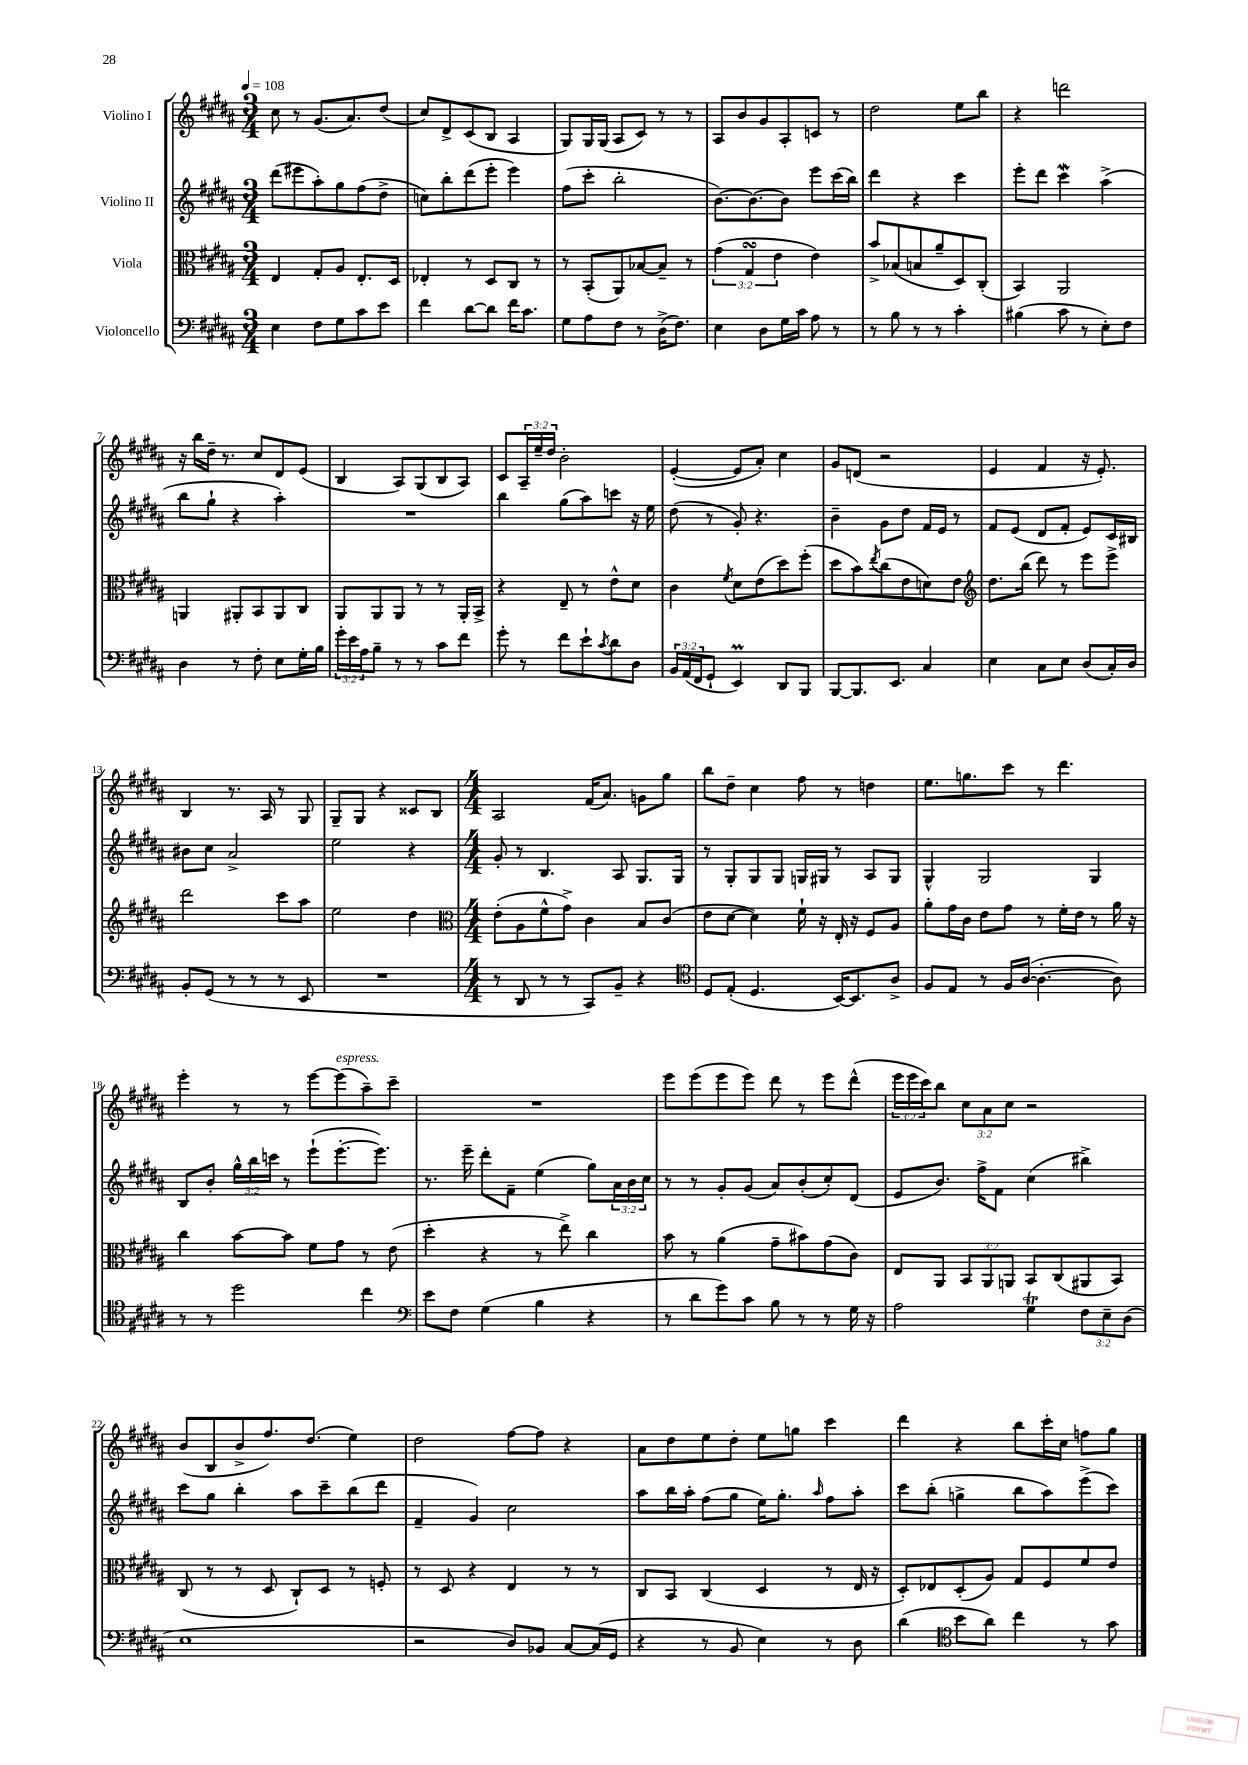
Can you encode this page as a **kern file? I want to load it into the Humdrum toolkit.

**kern	**kern	**kern	**kern
*staff4	*staff3	*staff2	*staff1
*clefF4	*clefC3	*clefG2	*clefG2
*k[f#c#g#d#a#]	*k[f#c#g#d#a#]	*k[f#c#g#d#a#]	*k[f#c#g#d#a#]
*M3/4	*M3/4	*M3/4	*M3/4
*MM108	*MM108	*MM108	*MM108
4E\	4E/	(8ddd#\L	8cc#\
.	.	8eee#\	8r
8F#\L	8G#'/L	8aa#'\)	(8.g#/L
8G#\	8A#/J	8gg#\	.
.	.	.	8.a#/)
8c#\	8.E'/L	(8ff#\	.
8e\J	.	8dd#^\J	(8dd#/J
.	16D#/Jk	.	.
=	=	=	=
4f#\	4E-'/	8cc\L)	8cc#/L)
.	.	8bb'\	8d#^/
[8d#\L	8r	(8ddd#\	(8c#/
8d#\]J	8D#/L	8eee'\J	8B/J
16f#\LK	8C#/J	4eee\)	4A#/
8.c#\J	.	.	.
.	8r	.	.
=	=	=	=
8G#\L	8r	(8ff#\L	8G#/L)
8A#\	(8BB'/L	8ccc#'\J	16G#/L
.	.	.	(16G#/JJ
8F#\J	8AA#/)	2bb'\	8A#/L
8r	[8B-/	.	8c#/J)
(16D#^\LK	8B-~/]J	.	8r
8.F#\J)	.	.	.
.	8r	.	8r
=	=	=	=
4E\	(6g#\	[8.b\L)	8A#/L
.	.	.	8b/
.	6G#/	.	.
.	.	8.b\_	.
8D#\L	.	.	8g#/
.	6e\	.	.
16G#\L	.	8b\]J	8A#'/
16c#\JJ	.	.	.
8A#\	4e\)	8eee\L	8c/J
8r	.	(16ccc#\L	8r
.	.	16bb\JJ)	.
=	=	=	=
8r	8b^/L	4ddd#\	2dd#\
8B\	(8B-/	.	.
8r	8B/	4r	.
8r	8a#~/	.	.
4c#'\	8D#/)	4ccc#\	8ee\L
.	(8C#'/J	.	8bb\J
=	=	=	=
(4B#\	4BB/)	8eee'\L	4r
.	.	8ddd#\J	.
8c#\	2AA#/	4ccc#\	2ddd\
8r	.	.	.
8E'\L)	.	(4aa#^\	.
8F#\J	.	.	.
=	=	=	=
4D#\	4AA/	8bb\L	16r
.	.	.	16bb\LL
.	.	8gg#`\J	16dd#~\JJ
.	.	.	8.r
8r	8AA#'/L	4r	.
8F#'\	8BB/	.	8cc#/L
8E\L	8AA#/	4aa#'\)	8d#/
16G#'\L	8C#/J	.	(8e/J
16B\JJ	.	.	.
=	=	=	=
24g#'\LL	8AA#/L	2.r	4B/
24e\	.	.	.
24A#\J	.	.	.
8B~\J	8AA#/	.	.
8r	8AA#/J	.	8A#/L)
8r	8r	.	(8G#/
8c#\L	8r	.	8B/
8f#\J	16AA#'/LL	.	8A#/J)
.	16BB^/JJ	.	.
=	=	=	=
8g#'\	4r	4bb\	8c#/L
8r	.	.	24A#~/L
.	.	.	24ee~/
.	.	.	24dd#/JJ
8f#\L	8E~/	(8gg#\L	2b'\
8e`\	8r	8aa#\)	.
8qc#/	.	.	.
8d#\	8e^^\L	8ccc\J	.
8D#\J	8d#\J	16r	.
.	.	16ee\	.
=	=	=	=
24BB/LL	4c#\	(8dd#\	([4e'/
(24AA#/	.	.	.
24FF#/J	.	.	.
8GG#`/J	.	8r	.
.	8qf#/	.	.
4EE/)	8d#\L	8g#'/)	8e/]L
.	(8e\	4.r	8a#'/J)
8DD#/L	8dd#\)	.	4cc#\
8BBB/J	(8ff#'\J	.	.
=	=	=	=
[8BBB/L	8dd#\L	4b~\	8g#/L
8.BBB/]	8b\)	.	(8d/J
.	8qee/	.	.
.	(8cc#\	8g#\L	2r
8.EE/J	.	.	.
.	8e\	8dd#\J	.
4C#/	8d\)	16f#/LL	.
.	.	16e/JJ	.
.	8e\J	8r	.
=	=	=	=
*	*clefG2	*	*
4E\	8.dd#\L	8f#/L	4e/
.	.	(8e/J	.
.	(16bb\Jk	.	.
8C#\L	8ddd#\)	8d#/L	4f#/
8E\J	8r	8f#'/J	.
(8D#/L	8eee\L	8e/L)	16r
.	.	.	8.e'/)
16C#'/L)	8eee^\J	16c#/L	.
16D#/JJ	.	16B#/JJ	.
=	=	=	=
8BB'/L	2ddd#\	8b#\L	4B/
(8GG#/J	.	8cc#\J	.
8r	.	2a#^/	8.r
8r	.	.	.
.	.	.	16A#/
8r	8ccc#\L	.	8r
8EE/	8aa#\J	.	8G#/
=	=	=	=
2.r	2ee\	2ee\	8G#~/L
.	.	.	8G#/J
.	.	.	4r
.	4dd#\	4r	8c##/L
.	.	.	8B/J
=	=	=	=
*	*clefC3	*	*
*M4/4	*M4/4	*M4/4	*M4/4
8r	(8e'\L	8g#'/	2A#/
8DD#/	8A#\	8r	.
8r	8f#^^\	4.B/	.
8r	8g#^\J)	.	.
8CC#/L)	4c#\	.	(16f#/LK
.	.	.	8.a#/J)
8BB~/J	.	8A#/	.
4r	8B/L	8.G#/L	8g\L
.	(8c#/J	.	8gg#\J
.	.	16G#/Jk	.
=	=	=	=
*clefC4	*	*	*
8D#/L	8e\L	8r	8bb\L
(8E'/J	[8d#\J	8G#'/L	8dd#~\J
4.D#/	4d#\])	8G#/	4cc#\
.	.	8G#/J	.
.	16f#`\	16G/LL	8ff#\
.	16r	16G#/JJ	.
[16BB/LK)	16E'/	8r	8r
8.BB/]	16r	.	.
.	8F#/L	8A#/L	4dd\
8A#^/J	8A#/J	8G#/J	.
=	=	=	=
8F#/L	8a#'\L	4G#^^/	8.ee\L
8E/J	16g#\L	.	.
.	16c#\JJ	.	8.gg\
8r	8e\L	2G#/	.
16F#/LL	8g#\J	.	8ccc#\J
([16A#/JJ	.	.	.
4.A#'\_	8r	.	8r
.	16f#'\LL	.	4.ddd#\
.	16e\JJ	.	.
.	8r	4G#/	.
8A#\])	16a#\	.	.
.	16r	.	.
=	=	=	=
8r	4cc#\	8B/L	4eee'\
8r	.	8b'/J	.
2dd#\	[8b\L	24gg#^^\LL	8r
.	.	24bb\	.
.	.	24ccc\JJ	.
.	8b\]J	8r	8r
.	8f#\L	(8eee`\L	[8eee\L
.	8g#\J	[8.eee'\	(8eee\]
4cc#\	8r	.	8aa#~\)
.	.	8.eee\]J)	.
.	(8e\	.	8ccc#~\J
=	=	=	=
*clefF4	*	*	*
8e\L	4dd#'\	8.r	1r
8F#\J	.	.	.
.	.	16eee~\	.
(4G#\	4r	8ddd#'\L	.
.	.	8f#~\J	.
4B\	8r	(4ee\	.
.	8ee^\)	.	.
4r	4cc#\	8gg#\L)	.
.	.	24a#\L	.
.	.	24b\	.
.	.	24cc#\JJ	.
=	=	=	=
8r	8b\	8r	8eee\L
8d#\L	8r	8r	(8eee\
8g#\)	(4a#\	8g#'/L	8eee\
8c#\J	.	(8g#/J	8eee\J)
8B\	8g#~\L	8a#/L)	8ddd#\
8r	8b#\)	(8b'/	8r
8r	(8g#\	8cc#'/)	8eee\L
16G#\	8c#\J)	(8d#/J	(8ddd#^^\J
16r	.	.	.
=	=	=	=
2A#\	8E/L	8e/L	24eee\LL
.	.	.	24eee\
.	.	.	24ccc#\J)
.	8AA#/J	8.b/J)	8bb\J
.	12BB/L	.	12cc#\L
.	.	16ff#^\LK	.
.	12AA#/	.	12a#\
.	.	8f#\J	.
.	12AA/J	.	12cc#\J
4G#\	8BB/L	(4cc#\	2r
.	(8C#/	.	.
12F#\L	8AA#/	4bb#^\)	.
12E~\	.	.	.
.	8BB/J)	.	.
(12D#\J	.	.	.
=	=	=	=
1E	(8C#/	8ccc#\L	(8b/L
.	8r	8gg#\J	8B/
.	8r	4bb'\	8b^/
.	8D#/	.	8.ff#/)
.	8C#`/L)	8aa#\L	.
.	.	.	(8.dd#/J
.	8D#/J	8ccc#~\	.
.	8r	(8bb\	4ee\)
.	8F'/	8ddd#\J	.
=	=	=	=
2r	8r	4f#~/	2dd#\
.	8D#/	.	.
.	4r	4g#/)	.
8D#/L)	4E/	2cc#\	[8ff#\L
8BB-/J	.	.	8ff#\]J
[8C#/L	8r	.	4r
(16C#/]L	8r	.	.
16GG#/JJ	.	.	.
=	=	=	=
4r	8C#/L	8aa#\L	8a#\L
.	8BB/J	16bb\L	8dd#\
.	.	16aa#'\JJ	.
8r	(4C#/	(8ff#\L	8ee\
8BB/	.	8gg#\J	8dd#'\J
4E\)	4D#/	16ee\LK)	8ee\L
.	.	8.gg#'\J	.
.	.	.	8gg\J
.	.	16qqaa#/	.
8r	8r	8ff#\L	4ccc#\
8D#\	16E/	8aa#'\J	.
.	16r	.	.
=	=	=	=
(4d#\	8D#'/L)	8ccc#\L	4ddd#\
.	8E-/	(8bb'\J	.
*clefC4	*	*	*
8b\L	(8D#'/	4gg^\	4r
8a#\J)	8A#/J)	.	.
4cc#\	8G#/L	8bb\L	8bb\L
.	8F#/	8aa#\)	16ccc#'\L
.	.	.	16cc#\JJ
8r	8f#/	(8eee^\	8ff\L
8g#\	8e/J	8ccc#\J)	8gg#\J
==	==	==	==
*-	*-	*-	*-
